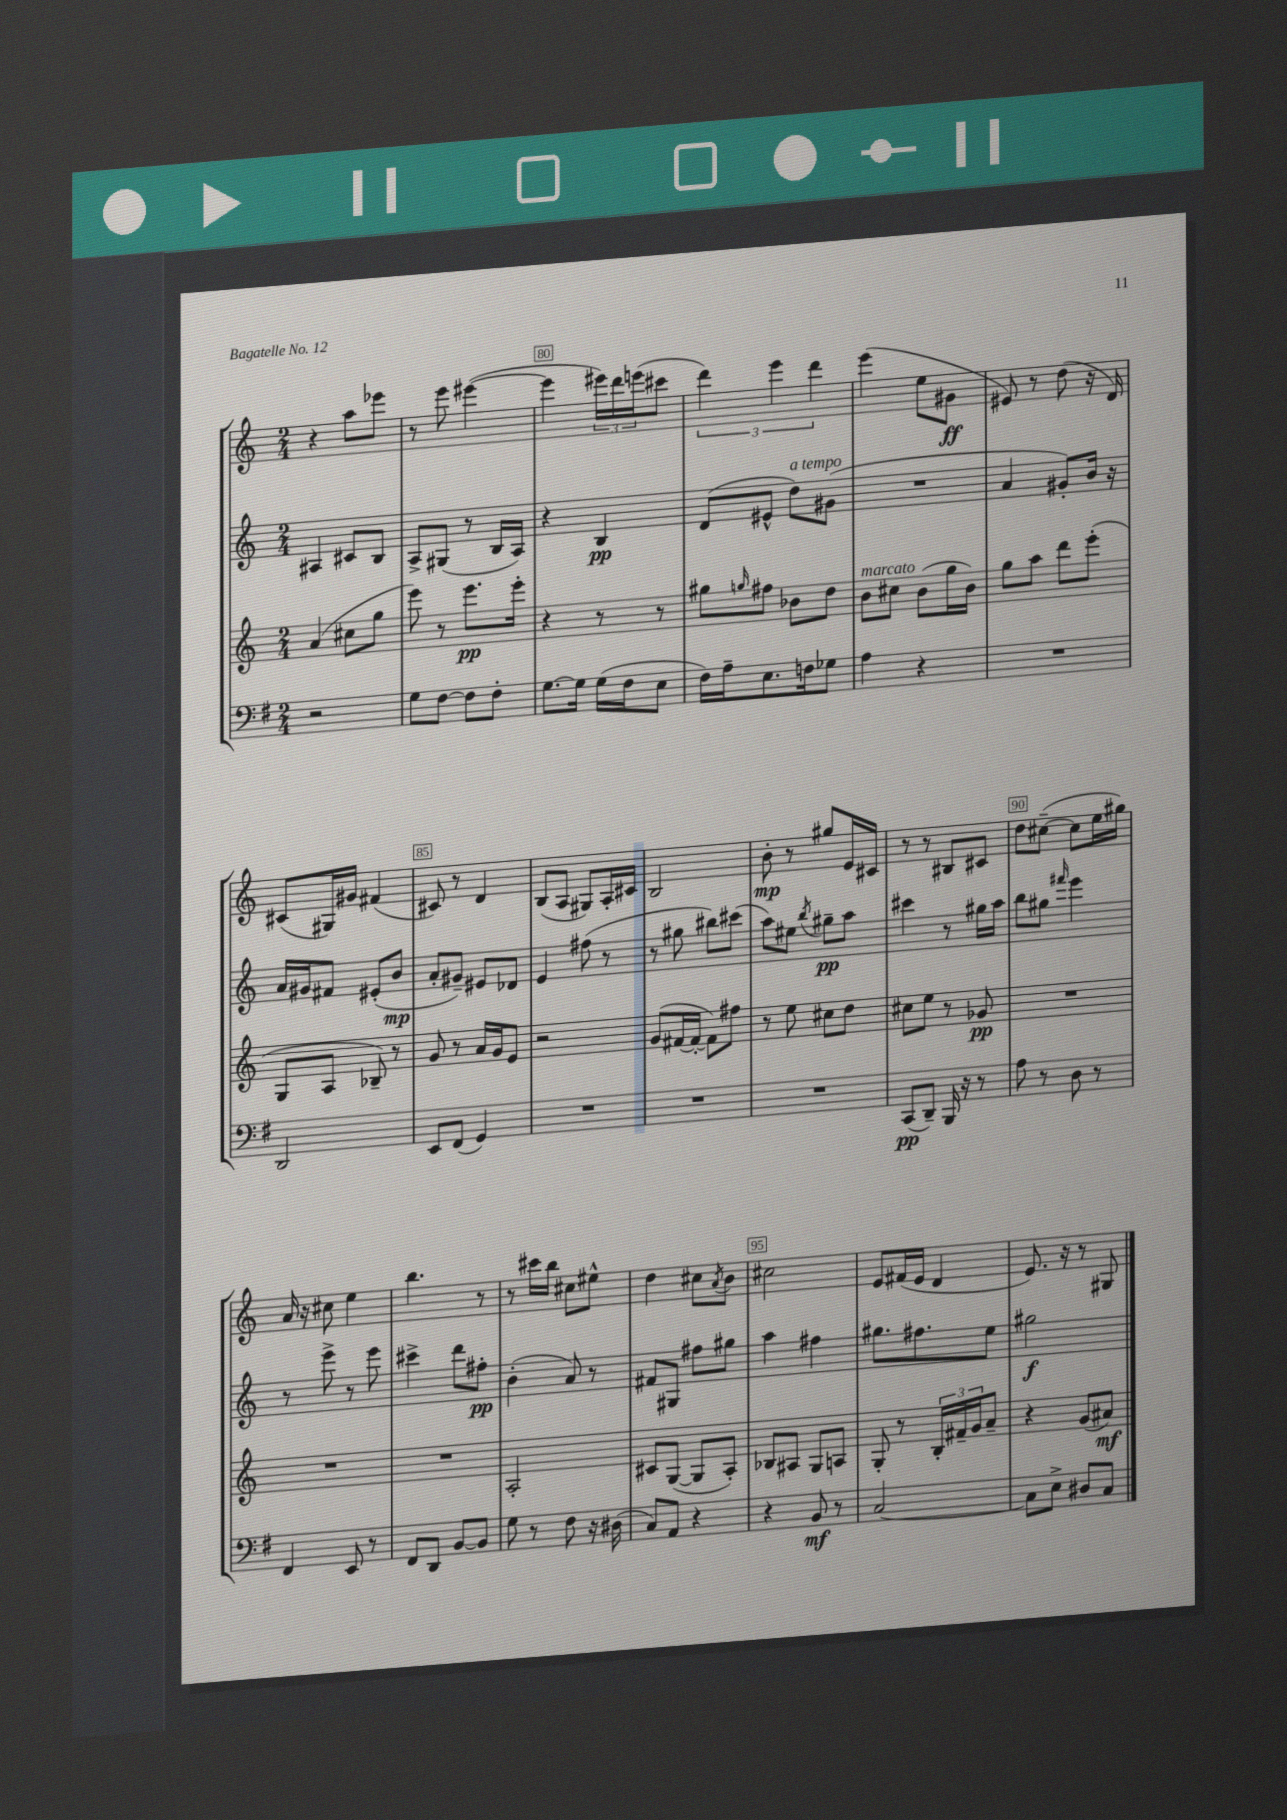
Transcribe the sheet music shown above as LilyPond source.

<<
\new StaffGroup <<
\new Staff = "s0" {
    \clef treble \key c \major \numericTimeSignature \time 2/4
    r4 a''8 ees'''8 |
    r8 e'''8 eis'''4~( |
    eis'''4 \tuplet 3/2 { eis'''16) d'''16 e'''16( } cis'''8 |
    \tuplet 3/2 { d'''4) e'''4 d'''4 } |
    e'''4( e''8 gis'8\ff |
    eis'8) r8 d''8( r16 d'16) |
    cis'8( gis16) gis'16 fis'4( |
    cis'8) r8 d'4 |
    b8( a8 gis8) a16-. cis'16 |
    b2 |
    b'8-.\mp r8 gis''8 e'16 cis'16 |
    r8 r8 bis8 cis'8 |
    d''8 cis''8~--( cis''8 e''16 gis''16) |
    a'16 r16 cis''8 e''4 |
    b''4. r8 |
    r8 cis'''16 b''16 cis''8 eis''8-^ |
    d''4 cis''8 \acciaccatura { a'8 } b'8 |
    cis''2 |
    e'8 fis'16( e'16 d'4 |
    e'8.) r16 r8 gis8 \bar "|." |
}
\new Staff = "s1" {
    \clef treble \key c \major \numericTimeSignature \time 2/4
    ais4 cis'8 b8 |
    a8-> gis8( r8 b16 a16) |
    r4 b4\pp |
    d'8( eis'8-^ d''8^\markup { \italic "a tempo" }) gis'8( |
    R2 |
    a'4 gis'8-.) b'16 r16 |
    a'16 gis'16 fis'8 eis'8-.( b'8\mp |
    a'8-. gis'8--) eis'8 des'8 |
    e'4 fis''8( r8 |
    r8 gis''8 bis''8) cis'''8( |
    a''8) eis''8 \acciaccatura { b''8 } gis''8--\pp a''8 |
    cis'''4 r8 gis''16 a''16 |
    b''8 gis''8 \grace { fis'''16 } e'''4 |
    r8 e'''8-> r8 e'''8 |
    cis'''4-> d'''8 fis''8-.\pp |
    b'4-.( a'8) r8 |
    fis'8 gis8 fis''8 gis''8 |
    a''4 fis''4 |
    gis''8. fis''8. e''8 |
    gis''2\f \bar "|." |
}
\new Staff = "s2" {
    \clef treble \key c \major \numericTimeSignature \time 2/4
    a'4( cis''8 g''8 |
    e'''8) r8 e'''8.\pp e'''16-. |
    r4 r8 r8 |
    gis''8 \grace { g''16 } fis''8 bes'8 d''8 |
    b'8^\markup { \italic "marcato" } cis''8 b'8( g''16 b'16) |
    g''8 a''8 d'''8 e'''8-.( |
    g8 a8 bes8--) r8 |
    g'8 r8 a'16 g'16 e'8 |
    r2 |
    g'8( fis'16~ fis'16~-. fis'8) fis''8 |
    r8 e''8 cis''8 d''8 |
    cis''8 e''8 r8 ges'8\pp |
    R2 |
    R2 |
    R2 |
    a2-. |
    cis'8 g8~( g8 a8-.) |
    bes8 ais8 g8 a8 |
    g8-. r8 \tuplet 3/2 { b16-. fis'16-- g'16 } a'8-- |
    r4 g'8( ais'8\mf) \bar "|." |
}
\new Staff = "s3" {
    \clef bass \key g \major \numericTimeSignature \time 2/4
    r2 |
    g8 fis8~ fis8 fis8-. |
    g8.~ g16 g16( fis16 e8 |
    fis16) a16-- e8. f16 ges8 |
    a4 r4 |
    R2 |
    d,2 |
    e,8 fis,8( g,4) |
    R2 |
    R2 |
    R2 |
    c,8\pp( d,8--) b,,16 r16 r8 |
    a8 r8 d8 r8 |
    fis,4 e,8 r8 |
    fis,8 d,8 b,8~ b,8 |
    g8 r8 fis8 r16 dis16( |
    c8) a,8 r4 |
    r4 b,8\mf r8 |
    c2~ |
    c8 e8-> dis8 c8 \bar "|." |
}
>>
>>
\layout { \context { \Score currentBarNumber = #78 \override BarNumber.break-visibility = ##(#f #t #t) barNumberVisibility = #(every-nth-bar-number-visible 5) \override BarNumber.stencil = #(make-stencil-boxer 0.1 0.3 ly:text-interface::print) } }
